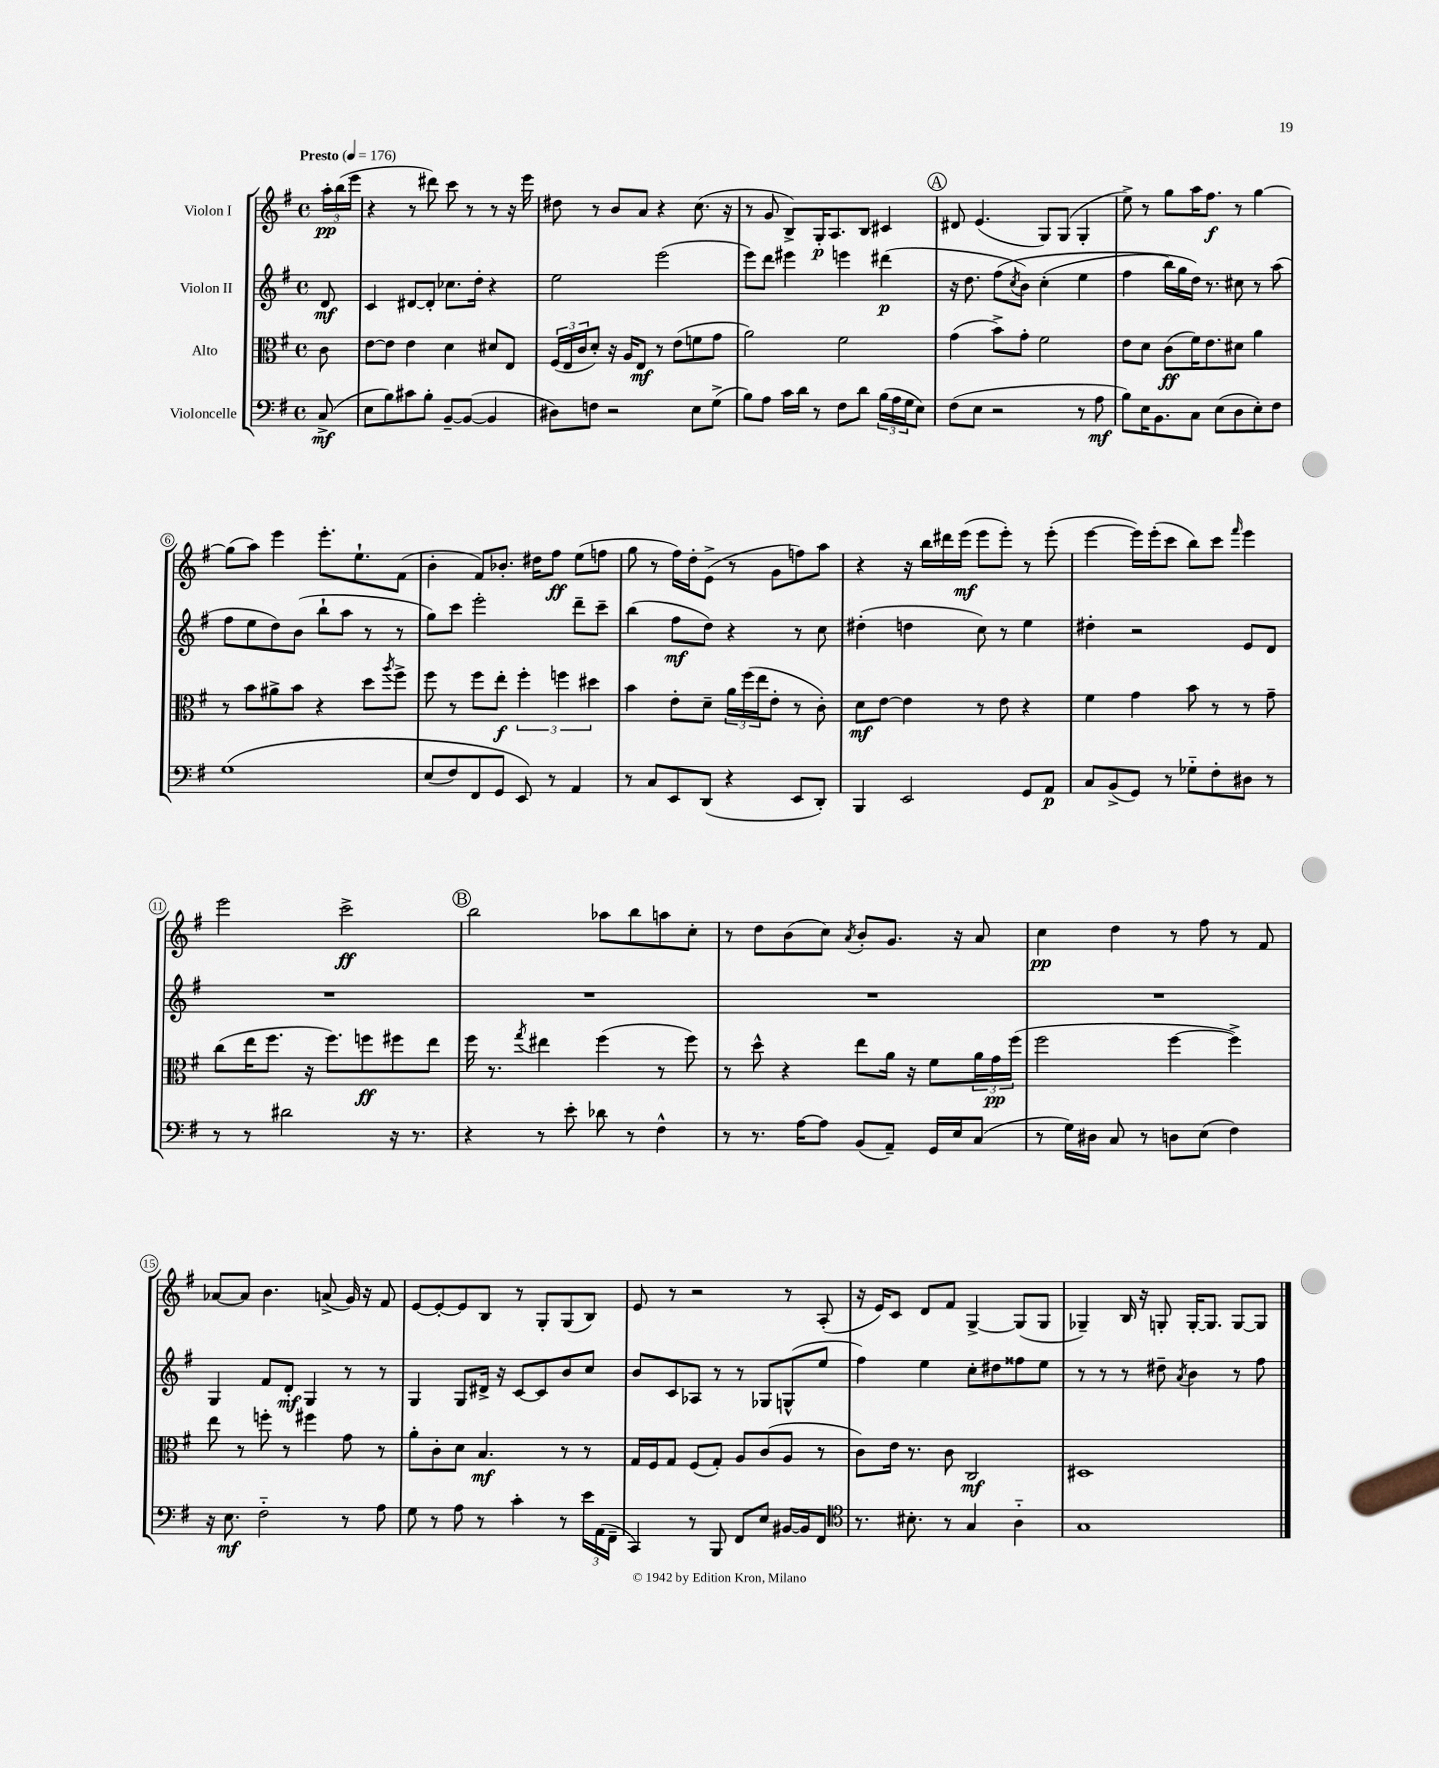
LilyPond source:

<<
\new StaffGroup <<
\new Staff = "s0" \with { instrumentName = "Violon I" } {
    \clef treble \key g \major \defaultTimeSignature \time 4/4 \partial 8 \tempo "Presto" 4 = 176
    \tuplet 3/2 { a''16-.\pp b''16( e'''16 } |
    r4 r8 dis'''8) c'''8 r8 r8 r16 e'''16 |
    dis''8 r8 b'8 a'8 r4 c''8.( r16 |
    r8 g'8 b8->) g16-.\p a8. b8 cis'4 |
    \mark \markup { \circle "A" } dis'8 e'4.( g8) g8( g4-. |
    e''8->) r8 g''8 a''16 fis''8.\f r8 g''4~ |
    g''8( a''8) e'''4 e'''8.-. e''8.-! fis'8( |
    b'4-. fis'8) bes'8.-. dis''16 fis''8\ff e''8( f''8 |
    g''8 r8 fis''16) d''16-. e'8->( r8 g'8 f''8) a''8 |
    r4 r16 b''16 dis'''16 e'''16\mf( e'''8 e'''8-.) r8 e'''8-.( |
    e'''4~ e'''16) e'''16-.( c'''8 b''8) c'''8 \grace { fis'''16 } e'''4 |
    e'''2 c'''2->\ff |
    \mark \markup { \circle "B" } b''2 aes''8 b''8 a''8 c''8-. |
    r8 d''8 b'8( c''8) \acciaccatura { a'8 } b'8-. g'8. r16 a'8 |
    c''4\pp d''4 r8 fis''8 r8 fis'8 |
    aes'8~ aes'8 b'4. a'8->( g'16) r16 fis'8 |
    e'8~ e'8~-. e'8 b8 r8 g8-. g8( b8) |
    e'8 r8 r2 r8 a8-.( |
    r16 e'16) c'8 d'8 fis'8 g4~-> g8( g8 |
    ges4--) b16 r16 g8-. g16~-. g8. g8~ g8 \bar "|." |
}
\new Staff = "s1" \with { instrumentName = "Violon II" } {
    \clef treble \key g \major \defaultTimeSignature \time 4/4 \partial 8
    d'8\mf |
    c'4 dis'8~ dis'8-. ces''8. d''16-. r4 |
    e''2 e'''2( |
    e'''8) d'''8 eis'''4 e'''4 dis'''4\p( |
    \mark \markup { \circle "A" } r16 d''8. fis''8\( \acciaccatura { c''8 } b'8) c''4-.( e''4 |
    fis''4 b''16) g''16 d''16\) r8. cis''8 r8 a''8( |
    fis''8 e''8 d''8) b'8( b''8-! a''8 r8 r8 |
    g''8) c'''8 e'''2-. d'''8-- c'''8-- |
    b''4( fis''8\mf d''8) r4 r8 c''8 |
    dis''4-.( d''4 c''8) r8 e''4 |
    dis''4-. r2 e'8 d'8 |
    R1 |
    \mark \markup { \circle "B" } R1 |
    R1 |
    R1 |
    g4 fis'8 d'8-.\mf g4 r8 r8 |
    g4 g8 dis'16-> r16 c'8~ c'8 b'8 c''8 |
    b'8 c'8 aes8 r8 r8 ges8 g8-^( e''8 |
    fis''4) e''4 c''8-. dis''8 fisis''8 e''8 |
    r8 r8 r8 dis''8-- \acciaccatura { a'8 } b'4 r8 fis''8 \bar "|." |
}
\new Staff = "s2" \with { instrumentName = "Alto" } {
    \clef alto \key g \major \defaultTimeSignature \time 4/4 \partial 8
    c'8 |
    e'8~ e'8 e'4 d'4 dis'8 e8 |
    \tuplet 3/2 { fis16( e16 c'16 } d'8-.) r16 a16 e8\mf r8 e'8( f'8 g'8 |
    a'2) fis'2 |
    \mark \markup { \circle "A" } g'4( b'8->) g'8-. fis'2 |
    e'8 d'8 c'8\ff( fis'16) e'8. dis'8 a'4 |
    r8 b'8 ais'8-> b'8 r4 d''8 \acciaccatura { a''8 } fis''8-> |
    fis''8 r8 fis''8 e''8-.\f \tuplet 3/2 { fis''4-. f''4 dis''4 } |
    b'4 e'8-. d'8-- \tuplet 3/2 { a'16 fis''16( e''16 } e'8-. r8 c'8-.) |
    d'8\mf e'8~ e'4 r8 e'8 r4 |
    fis'4 g'4 b'8 r8 r8 g'8-- |
    c''8( e''16 fis''8. r16 fis''8.) f''8\ff fis''8 e''8 |
    \mark \markup { \circle "B" } fis''16 r8. \acciaccatura { g''8 } eis''4 fis''4( r8 fis''8) |
    r8 d''8-^ r4 e''8 a'16 r16 fis'8 \tuplet 3/2 { a'16 g'16\pp fis''16( } |
    fis''2 fis''4~ fis''4->) |
    e''8 r8 f''8-. r8 fis''4 g'8 r8 |
    a'8-. c'8-. d'8 b4.\mf r8 r8 |
    g16 fis16 g8 fis8( g8-.) a8 c'8( a8 r8 |
    c'8) e'16 r8. c'8 c2\mf |
    dis1 \bar "|." |
}
\new Staff = "s3" \with { instrumentName = "Violoncelle" } {
    \clef bass \key g \major \defaultTimeSignature \time 4/4 \partial 8
    c8->\mf( |
    e8 b8) cis'8 b8-. b,8~-- b,8~( b,4 |
    dis8) f8 r2 e8 g8->( |
    b8) a8 c'16 d'16 r8 fis8 d'8 \tuplet 3/2 { b16( a16 g16 } e8) |
    \mark \markup { \circle "A" } fis8( e8 r2 r8 a8\mf |
    b8) e16 b,8. c8 e8( d8 e8-.) fis8 |
    g1\( |
    e8( fis8) fis,8 g,8 e,8\) r8 a,4 |
    r8 c8 e,8 d,8( r4 e,8 d,8-.) |
    b,,4 e,2 g,8 a,8\p |
    c8 b,8->( g,8) r8 ges8-_ fis8-. dis8 r8 |
    r8 r8 dis'2 r16 r8. |
    \mark \markup { \circle "B" } r4 r8 e'8-. des'8 r8 fis4-^ |
    r8 r8. a16~ a8 b,8( a,8--) g,16 e16 c8( |
    r8 g16) dis16 c8 r8 d8 e8( fis4) |
    r16 e8.\mf fis2-_ r8 a8 |
    g8 r8 a8 r8 c'4-. r8 \tuplet 3/2 { e'16 a,16( fis,16-- } |
    c,4) r8 b,,8 fis,8 e8 bis,16~ bis,16 fis,8 |
    \clef tenor r8. bis8.-. r8 g4 a4-_ |
    g1 \bar "|." |
}
>>
>>
\layout { \context { \Score \override BarNumber.stencil = #(make-stencil-circler 0.1 0.3 ly:text-interface::print) } }
